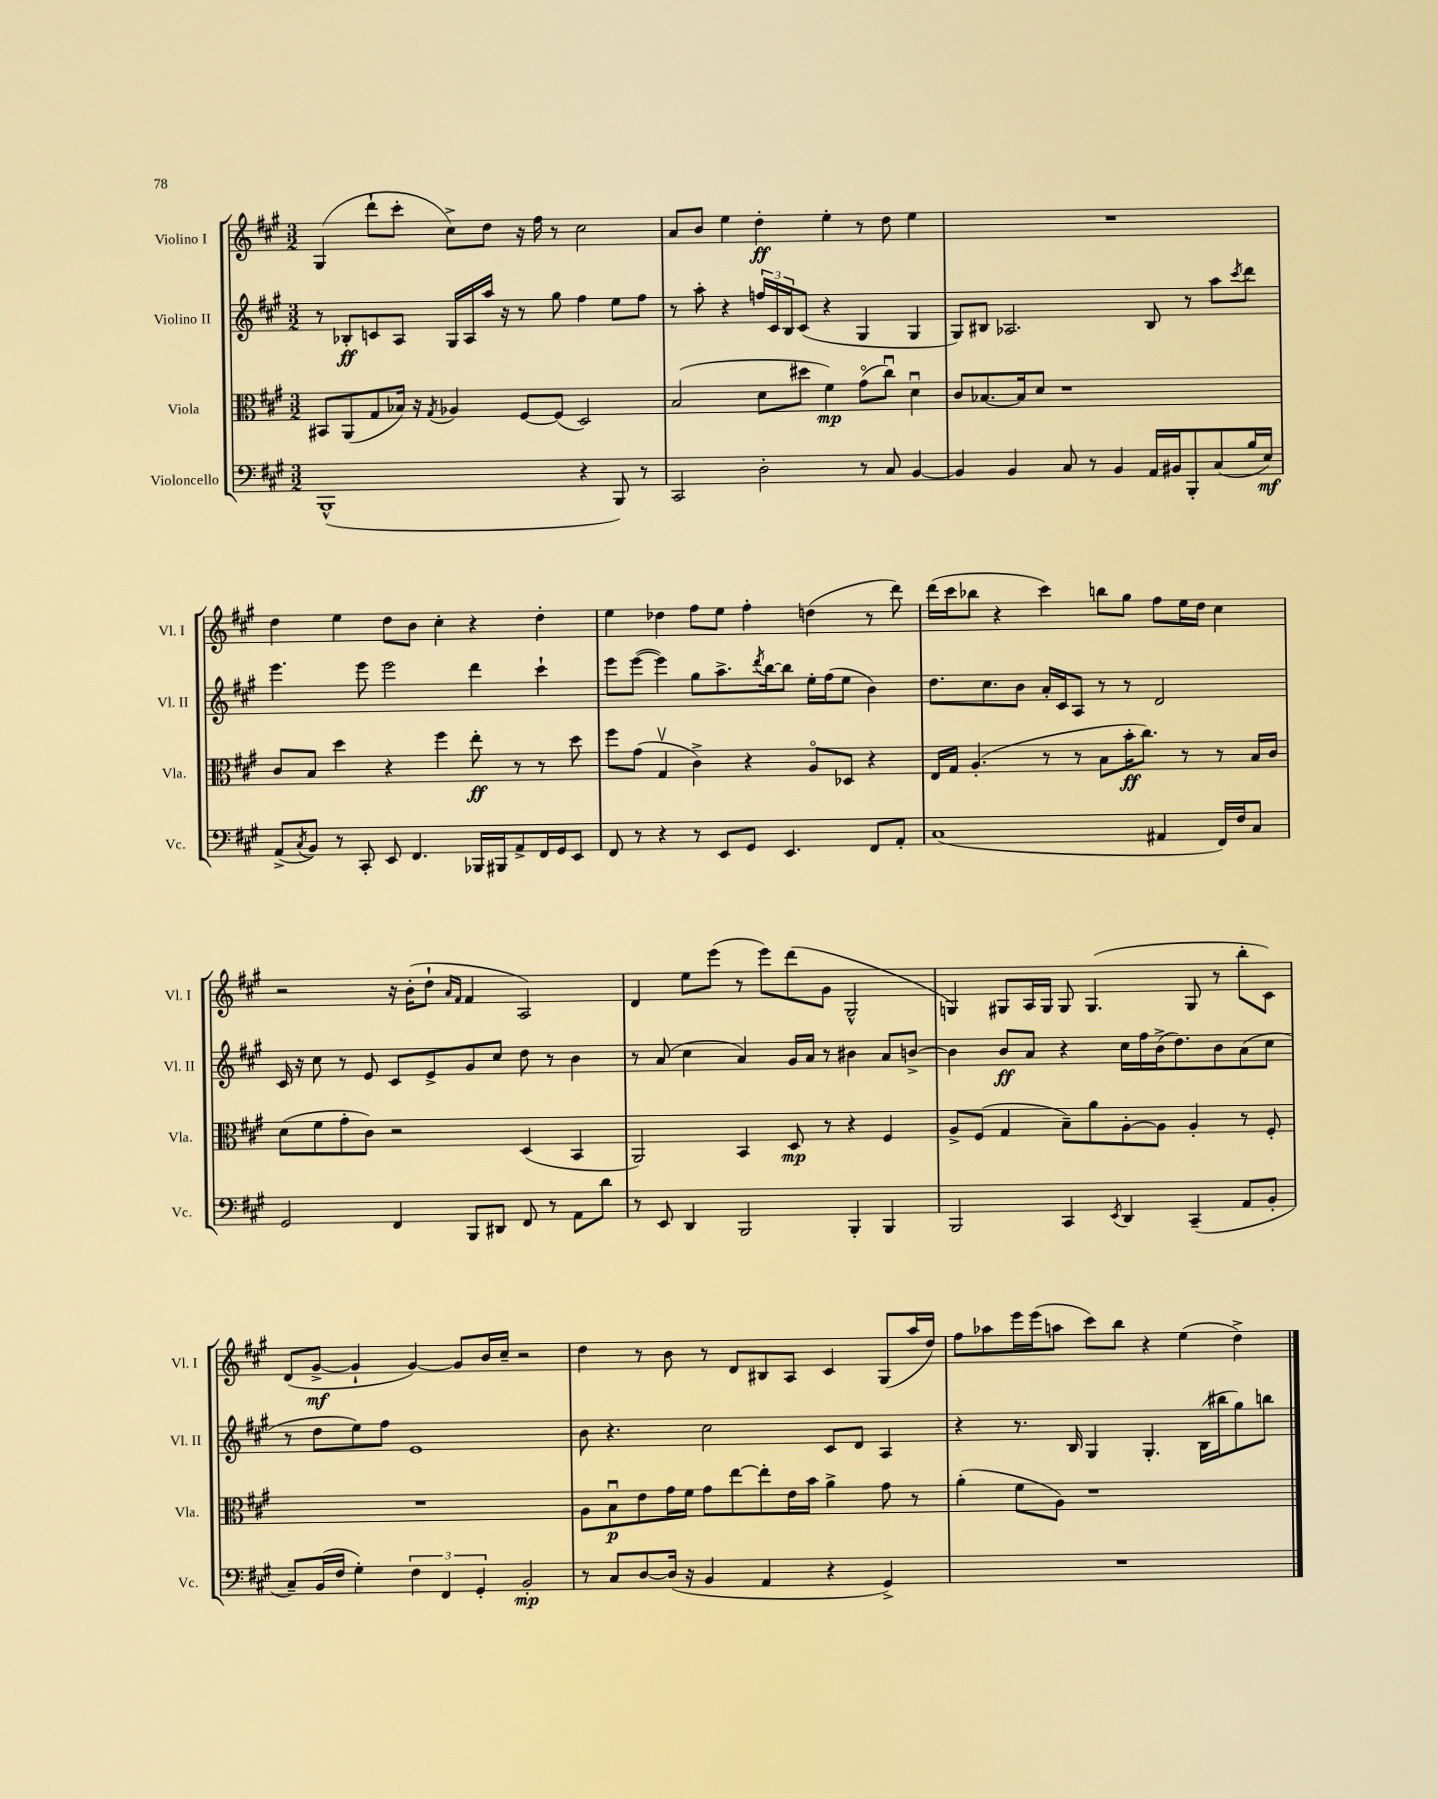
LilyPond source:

<<
\new StaffGroup <<
\new Staff = "s0" \with { instrumentName = "Violino I" shortInstrumentName = "Vl. I" } {
    \clef treble \key a \major \numericTimeSignature \time 3/2
    gis4( d'''8-! cis'''8-. cis''8->) d''8 r16 fis''16 r8 cis''2 |
    a'8 b'8 e''4 d''4-.\ff e''4-. r8 d''8 e''4 |
    R1. |
    d''4 e''4 d''8 b'8 cis''4-. r4 d''4-. |
    e''4 des''4 fis''8 e''8 fis''4-. d''4( r8 d'''8) |
    d'''16( cis'''16 bes''8 r4 cis'''4) b''8 gis''8 fis''8 e''16 d''16 cis''4 |
    r2 r16 b'16-.( d''8-! \grace { a'16 fis'16 } fis'4 a2) |
    d'4 e''8 e'''8( r8 e'''8) d'''8( gis'8 gis2-^ |
    g4) gis8 a16 gis16 gis8 gis4.( gis8 r8 b''8-. cis'8) |
    d'8( gis'8~->\mf gis'4-! gis'4~) gis'8 b'16 cis''16-- r2 |
    d''4 r8 b'8 r8 d'8 bis8 a8 cis'4 gis8( a''16 d''16) |
    fis''8 aes''8 e'''16 e'''16( a''8 cis'''8) b''8 r4 e''4( d''4->) \bar "|." |
}
\new Staff = "s1" \with { instrumentName = "Violino II" shortInstrumentName = "Vl. II" } {
    \clef treble \key a \major \numericTimeSignature \time 3/2
    r8 bes8-.\ff c'8 a8 gis16 a16 a''16 r16 r8 gis''8 fis''4 e''8 fis''8 |
    r8 a''8-. r4 \tuplet 3/2 { f''16 cis'16 b16 } cis'8( r4 gis4 gis4 |
    gis8) bis8 aes2. bis8 r8 a''8 \acciaccatura { cis'''8 } d'''8 |
    e'''4. e'''8 e'''2 d'''4 cis'''4-! |
    e'''8 e'''8~( e'''4) gis''8 a''8.-> \acciaccatura { d'''8 } b''16~ b''8 e''16-. fis''16( e''8 b'4) |
    d''8. cis''8. b'8 a'16-. cis'16 a8 r8 r8 d'2 |
    cis'16 r16 cis''8 r8 e'8 cis'8 e'8-> gis'8 cis''8 d''8 r8 b'4 |
    r8 a'8( cis''4 a'4) gis'16 a'16 r8 bis'4 a'8 b'8~-> |
    b'4 b'8\ff a'8 r4 cis''16 fis''16 b'16->( d''8.) b'8 a'8( cis''8 |
    r8 d''8 e''8) fis''8 e'1 |
    b'8 r4. cis''2 cis'8 d'8 a4 |
    r4 r8. b16 gis4 gis4.-. b16( bis''16 gis''8) b''8 \bar "|." |
}
\new Staff = "s2" \with { instrumentName = "Viola" shortInstrumentName = "Vla." } {
    \clef alto \key a \major \numericTimeSignature \time 3/2
    bis,8 a,8( gis8 bes16) r16 \acciaccatura { gis8 } aes4 fis8~ fis8( d2) |
    b2( d'8 dis''8 fis'4\mp) gis'8\flageolet( cis''8\downbow) d'4\downbow |
    cis'8 bes8.~ bes16 d'8 r1 |
    cis'8 b8 d''4 r4 fis''4 e''8-.\ff r8 r8 d''8 |
    fis''8 gis'8( gis4\upbow cis'4->) r4 a8\flageolet des8 r4 |
    e16 gis16 a4.-.( r8 r8 b8 b'16-.\ff cis''8.) r8 r8 b16 cis'16 |
    d'8( fis'8 gis'8-. cis'8) r2 d4( b,4 |
    a,2) b,4 d8\mp r8 r4 fis4 |
    a8-> fis8( gis4 b8--) a'8 a8~-. a8 a4-. r8 fis8-. |
    R1. |
    a8 b8\downbow\p e'8 gis'16 fis'16 gis'8 e''8~ e''8-. e'16 b'16 a'4-> gis'8 r8 |
    a'4-.( fis'8 a8) r1 \bar "|." |
}
\new Staff = "s3" \with { instrumentName = "Violoncello" shortInstrumentName = "Vc." } {
    \clef bass \key a \major \numericTimeSignature \time 3/2
    b,,1-^( r4 b,,8) r8 |
    cis,2 d2-. r8 cis8 b,4~ |
    b,4 b,4 cis8 r8 b,4 a,16 bis,16 b,,8-. cis8( b16 e16\mf) |
    a,8->( \acciaccatura { cis8 } b,8) r8 cis,8-. e,8 fis,4. bes,,16 bis,,16 a,8-> fis,16 gis,16 e,8 |
    fis,8 r8 r4 r8 e,8 gis,8 e,4. fis,8 a,8-. |
    cis1( ais,4 fis,16) fis16 cis8 |
    gis,2 fis,4 b,,8 dis,8 fis,8 r8 a,8 d'8 |
    r8 e,8 d,4 b,,2 b,,4-. b,,4 |
    b,,2 cis,4 \acciaccatura { e,8 } d,4 cis,4--( a,8 b,8-. |
    cis8--) b,16( fis16 gis4-.) \tuplet 3/2 { fis4 fis,4 gis,4-. } b,2-.\mp |
    r8 cis8 d8~ d16( r16 b,4 a,4 r4 gis,4->) |
    R1. \bar "|." |
}
>>
>>
\layout { \context { \Score \remove "Bar_number_engraver" } }
